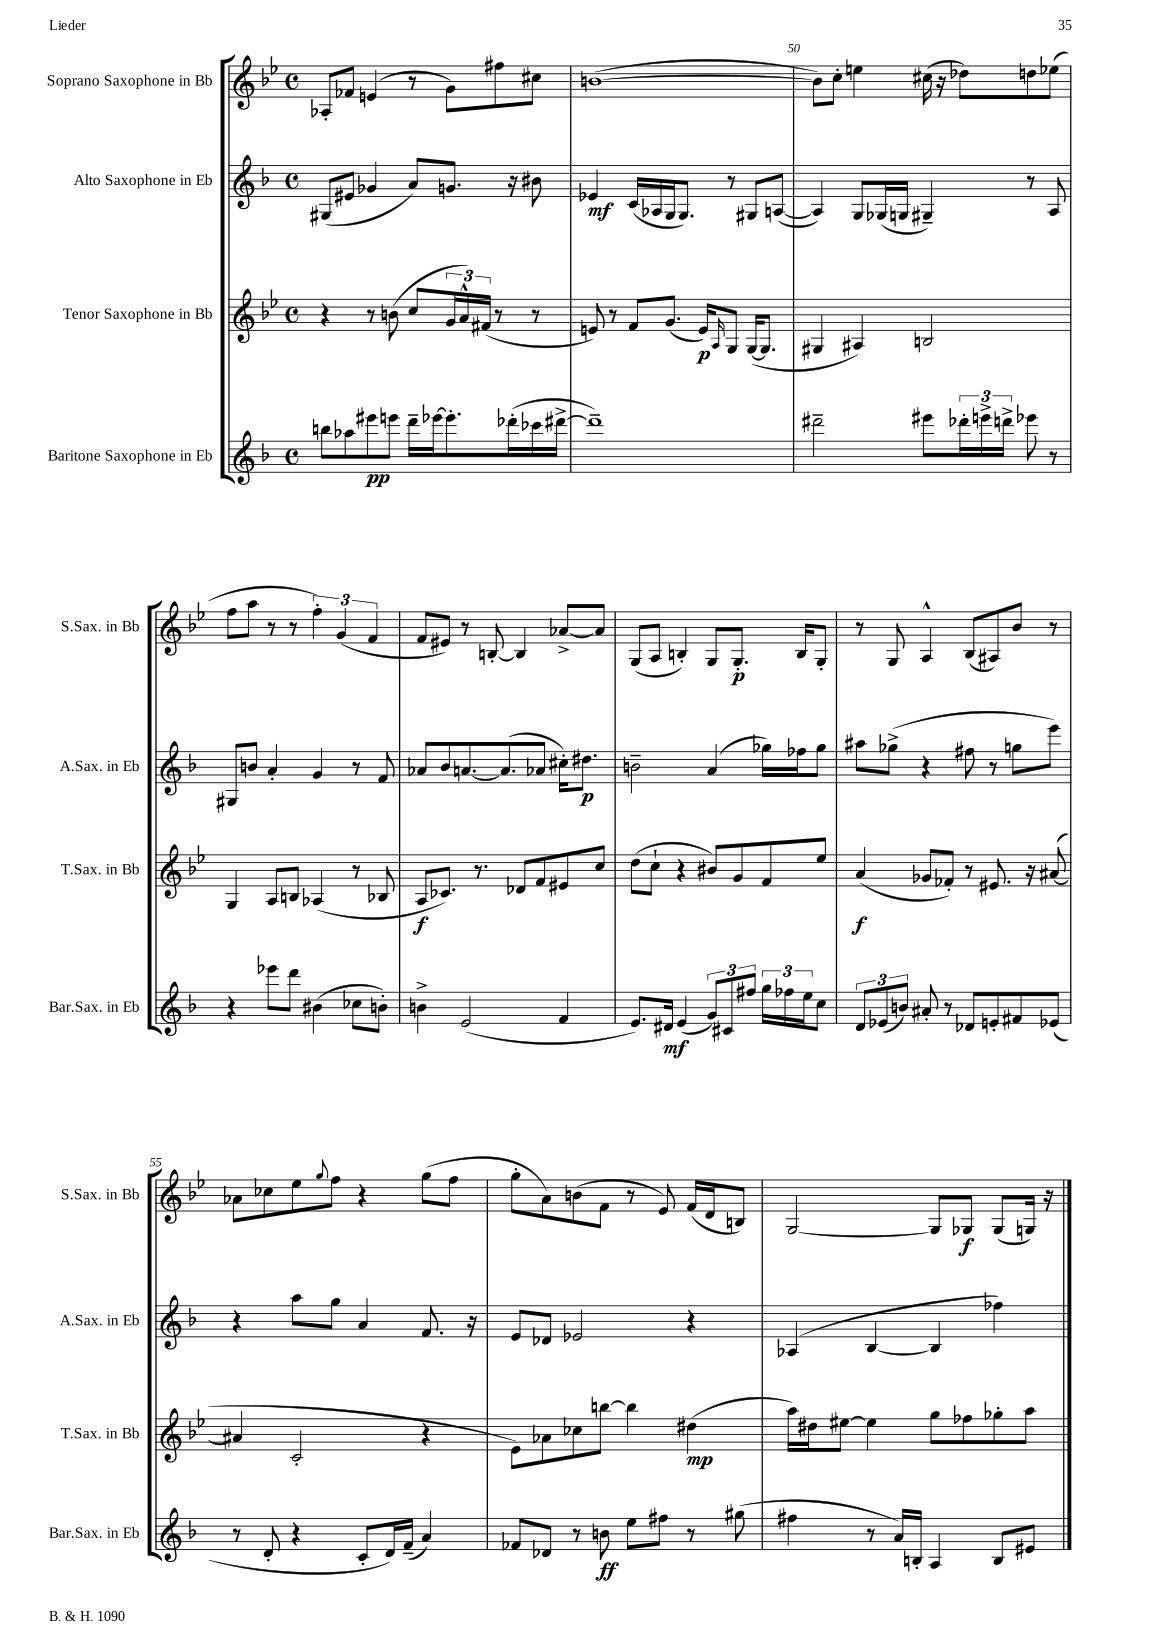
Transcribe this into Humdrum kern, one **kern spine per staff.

**kern	**kern	**kern	**kern
*staff4	*staff3	*staff2	*staff1
*clefG2	*clefG2	*clefG2	*clefG2
*k[b-]	*k[b-e-]	*k[b-]	*k[b-e-]
*M4/4	*M4/4	*M4/4	*M4/4
*met(c)	*met(c)	*met(c)	*met(c)
8bb\L	4r	(8G#/L	8A-'/L
8aa-\	.	8e#/J	8f-/J
8eee#\	8r	4g-/	(4e/
8eee\J	(8b\	.	.
16ddd~\LL	8cc/L	8a/L)	8r
[16eee-\J	.	.	.
8.eee-'\]	24g/L	8.g/J	8g\L)
.	24a^^/)	.	.
.	(24f#/JJ	.	.
.	8r	.	8ff#\
(16ddd-'\L	.	16r	.
16ccc-\	8r	8b#\	8cc#\J
[16ddd#^\JJ	.	.	.
=	=	=	=
1ddd#~])	8e/)	4e-/	([1b
.	8r	.	.
.	8f/L	(16c/LL	.
.	.	16A-/	.
.	(8.g/J	16G/J	.
.	.	8.G/J)	.
.	16e/LK)	.	.
.	16qqA/	.	.
.	8G/J	8r	.
.	([16G/LK	8G#/L	.
.	8.G/]J	.	.
.	.	([8A/J	.
=	=	=	=
2ddd#~\	4G#/	4A/])	8b\]L)
.	.	.	8cc'\J
.	4A#/)	8G/L	4ee\
.	.	(16G-/L	.
.	.	16G/JJ	.
8eee#\L	2B/	4G#~/)	(16cc#\
.	.	.	16r
24ddd-'\L	.	.	8dd-\L)
24eee^\	.	.	.
24ddd^\JJ	.	.	.
8eee-\	.	8r	8dd\
8r	.	8A/	(8ee-\J
=	=	=	=
4r	4G/	8G#/L	8ff\L
.	.	8b/J	8aa\J
8eee-\L	8A/L	4a'/	8r
8ddd\J	8B/J	.	8r
(4b#\	(4A-/	4g/	6ff'\)
.	.	.	(6g/
8cc-\L	8r	8r	.
.	.	.	6f/
8b'\J)	8B-/	8f/	.
=	=	=	=
4b^\	8A/L	8a-/L	8f/L
.	8.c-/J)	8b-/	8e#/J)
(2e/	.	[8.a/	8r
.	8.r	.	.
.	.	.	[8B'/
.	.	(8.a/]	.
.	8d-/L	.	4B/]
.	8f/	8a-/J	.
4f/	8e#/	16cc#'\LK)	[8a-^/L
.	.	8.dd#\J	.
.	8cc/J	.	8a-/]J
=	=	=	=
8.e/L)	(8dd\L	2b~\	(8G/L
.	8cc`\J	.	8A/J
16d#/Jk	.	.	.
(4e/	4r	.	4B'/)
12g/L)	8b#/L)	(4a/	8G/L
12c#/	.	.	.
.	8g/	.	8.G'/J
12ff#/J	.	.	.
24gg\LL	8f/	16gg-\LL)	.
24ff-\	.	.	.
.	.	16ff-\J	16B/LK
24ee\J	.	.	.
8cc\J	8ee-/J	8gg-\J	8G'/J
=	=	=	=
12d/L	(4a/	8aa#\L	8r
(12e-/	.	.	.
.	.	(8gg-^\J	8G/
12b/J)	.	.	.
8a#'/	8g-/L	4r	4A^^/
8r	8f-'/J)	.	.
8d-/L	8r	8ff#\	(8B-/L
8e'/	8.e#/	8r	8A#/)
8f#/	.	8gg\L	8b-/J
.	16r	.	.
(8e-/J	([8a#/	8eee\J)	8r
=	=	=	=
8r	4a#/]	4r	8a-\L
8d'/	.	.	8cc-\
4r	2c'/	8aa\L	8ee-\
.	.	.	8qqgg/
.	.	8gg\J	8ff\J
8c'/L	.	4a/	4r
16d/L)	.	.	.
(16f~/JJ	.	.	.
4a/)	4r	8.f/	(8gg\L
.	.	.	8ff\J
.	.	16r	.
=	=	=	=
8f-/L	8e-\L)	8e/L	8gg'\L
8d-/J	8a-\	8d-/J	8a\)
8r	8cc-\	2e-/	(8b\
8b\	[8bb\J	.	8f\J
8ee\L	4bb\]	.	8r
8ff#\J	.	.	8e-/)
8r	(4dd#\	4r	(16f/LL
.	.	.	16d/J
(8gg#\	.	.	8B/J)
=	=	=	=
4ff#\	16aa\LL)	(4A-/	[2G/
.	16dd#\J	.	.
.	[8ee#\J	.	.
8r	4ee#\]	[4B-/	.
16a/LL)	.	.	.
16B'/JJ	.	.	.
4A/	8gg\L	4B-/]	8G/]L
.	8ff-\	.	8G-/J
8B/L	8gg-'\	4ff-\)	(8G-/L
8e#/J	8aa\J	.	16G/Jk)
.	.	.	16r
==	==	==	==
*-	*-	*-	*-
